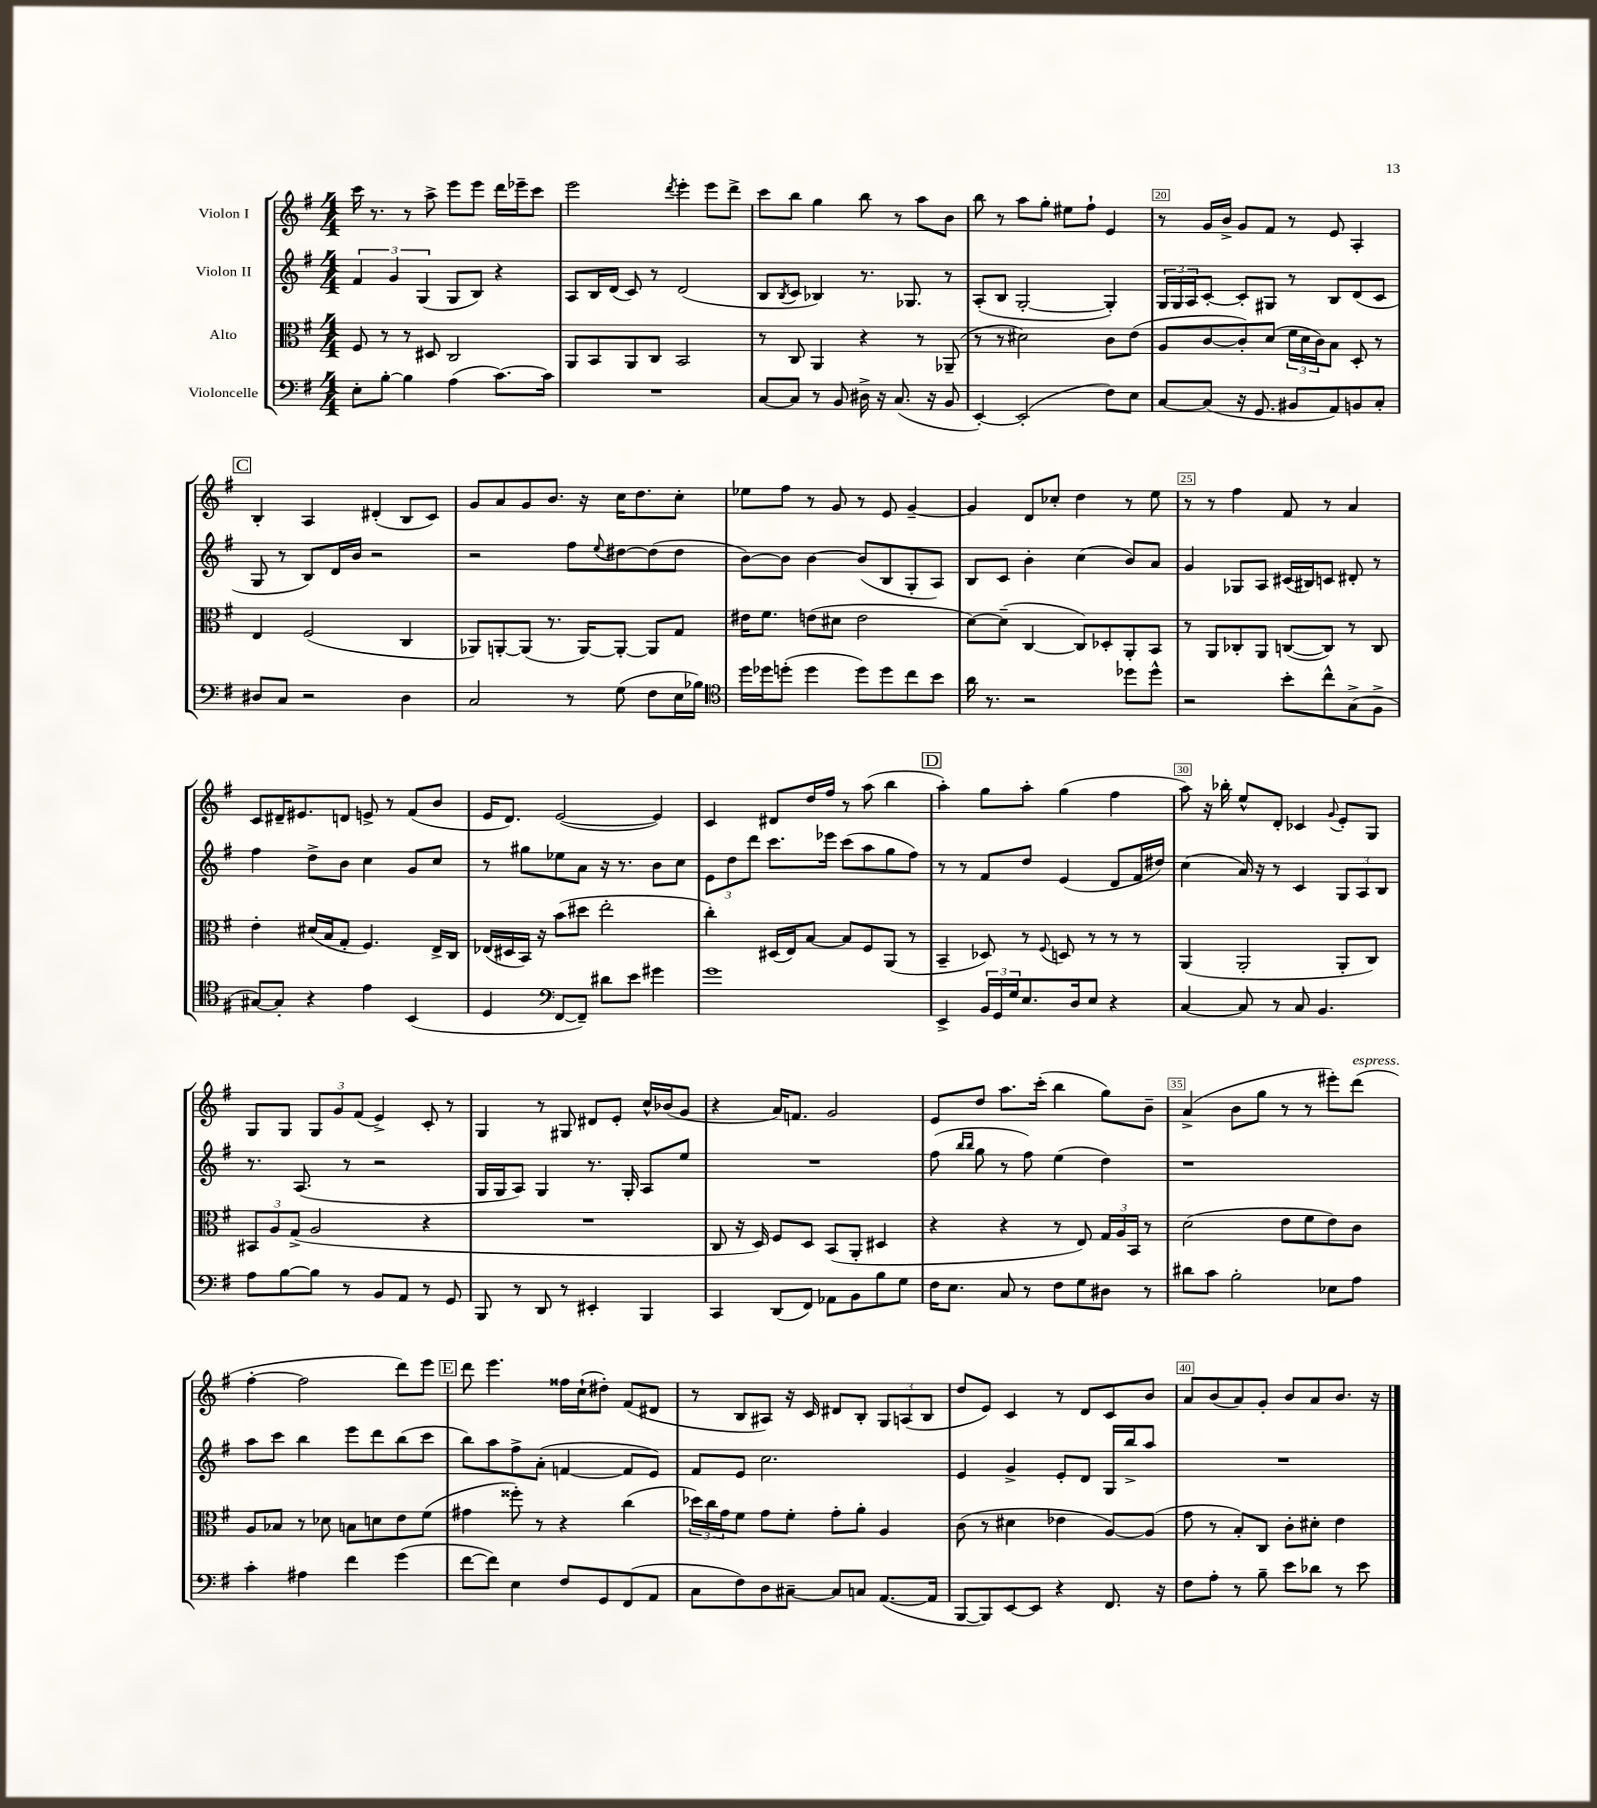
<<
\new StaffGroup <<
\new Staff = "s0" \with { instrumentName = "Violon I" } {
    \clef treble \key g \major \numericTimeSignature \time 4/4
    c'''16 r8. r8 a''8-> e'''8 e'''8 d'''16 ees'''16-- c'''8 |
    e'''2 \acciaccatura { d'''8 } e'''4-. e'''8 d'''8-> |
    c'''8 b''8 g''4 b''8 r8 a''8 b'8 |
    b''8 r8 a''8 g''8-. eis''8 fis''8-! e'4 |
    r8 g'16 b'16-> g'8 fis'8 r8 e'8 a4-. |
    \mark \markup { \box "C" } b4-. a4 dis'4-.( b8 c'8) |
    g'8 a'8 g'8 b'8. r16 c''16 d''8. c''8-. |
    ees''8 fis''8 r8 g'8 r8 e'8 g'4~-- |
    g'4 d'8 ces''8-. d''4 r8 e''8 |
    r8 r8 fis''4 fis'8 r8 a'4 |
    c'8 dis'16-- eis'8. d'8 e'8-> r8 fis'8( b'8 |
    e'16 d'8.) e'2~( e'4) |
    c'4 dis'8 d''16 fis''16 r8 a''8( b''4 |
    \mark \markup { \box "D" } a''4-.) g''8 a''8-. g''4( fis''4 |
    a''8) r16 bes''16-. e''8-^ d'8-. ces'4 \appoggiatura { g'8 } e'8-. g8 |
    g8 g8 \tuplet 3/2 { g8 g'8 fis'8( } e'4->) c'8-. r8 |
    g4 r8 gis8 dis'8 e'8-. c''16-^ bes'16( g'8 |
    r4 a'16) f'8. g'2 |
    e'8 d''8 a''8. c'''16-.( b''4 g''8) b'8-- |
    a'4->( b'8 g''8 r8 r8 eis'''8-.) d'''8^\markup { \italic "espress." }( |
    fis''4~-. fis''2 d'''8) e'''8 |
    \mark \markup { \box "E" } d'''8 e'''4. fisis''16 c''16-!( dis''8-.) fis'8( dis'8 |
    r8 b8 ais8) r16 c'16 dis'8 b8-. \tuplet 3/2 { g8 a8( b8 } |
    d''8 e'8) c'4 r8 d'8 c'8 b'8 |
    a'8 b'8( a'8) g'8-. b'8 a'8 b'8. r16 \bar "|." |
}
\new Staff = "s1" \with { instrumentName = "Violon II" } {
    \clef treble \key g \major \numericTimeSignature \time 4/4
    \tuplet 3/2 { fis'4 g'4 g4( } g8 b8) r4 |
    a8 b16 d'16( c'8) r8 d'2( |
    b8 \acciaccatura { b8 } c'8 bes4) r8. ges8. r8 |
    a8-.( b8 g2~-. g4-.) |
    \tuplet 3/2 { g16 g16 a16 } c'8~-. c'8-. gis8 r8 b8 d'8( c'8 |
    \mark \markup { \box "C" } g8 r8 b8) d'16 b'16 r2 |
    r2 fis''8 \appoggiatura { e''8 } dis''8~ dis''8( dis''8 |
    b'8~) b'8 b'4~ b'8( b8 g8-. a8) |
    b8 c'8 b'4-. c''4( b'8) a'8 |
    g'4 ges8 a8 cis'16( bis16) c'8 dis'8-. r8 |
    fis''4 d''8-> b'8 c''4 g'8 c''8 |
    r8 gis''8 ees''8 a'8 r16 r8. b'8 c''8 |
    \tuplet 3/2 { e'8 d''8 d'''8 } c'''8. ees'''16 c'''8( a''8 g''8 fis''8) |
    \mark \markup { \box "D" } r8 r8 fis'8 d''8 e'4( d'8 fis'16 dis''16) |
    c''4( a'16) r16 r8 c'4 \tuplet 3/2 { g8 a8 b8 } |
    r8. a8.( r8 r2 |
    g16 g16 a8) g4 r8. g16-. a8 e''8 |
    R1 |
    fis''8( \grace { b''16 b''16 } g''8 r8 fis''8) e''4( d''4) |
    r1 |
    a''8 c'''8 b''4 e'''8 d'''8 b''8( c'''8 |
    \mark \markup { \box "E" } b''8) a''8 fis''8-> a'8-.( f'4~ f'8 e'8) |
    fis'8 e'8 c''2. |
    e'4 g'4-> e'8-. d'8 g16 b''16-> a''8 |
    R1 \bar "|." |
}
\new Staff = "s2" \with { instrumentName = "Alto" } {
    \clef alto \key g \major \numericTimeSignature \time 4/4
    fis8 r8 r8 dis8 c2 |
    a,8 b,8 a,8 c8 b,2 |
    r8 c8 a,4 r4 r8 aes,8--( |
    r8 r8 dis'2) c'8 e'8( |
    a8 c'8~ c'8-.) d'8( \tuplet 3/2 { fis'16 d'16 c'16) } b8 d8-. r8 |
    \mark \markup { \box "C" } e4 fis2( c4 |
    aes,8) a,8~-. a,8( r8. a,16~) a,8~-. a,8 g8 |
    eis'16 fis'8. e'8( dis'8 e'2 |
    d'8~) d'8--( c4~ c8) des8-. a,8-. b,8 |
    r8 a,8 ces8-. a,8 c8~( c8) r8 c8 |
    e'4-. dis'16( b16 g8-. fis4.) e16-> c16 |
    ees16( dis16 b,16) r16 b'8( dis''8 e''2-. |
    c''4-.) dis16( e16) b8~ b8 fis8 a,8( r8 |
    \mark \markup { \box "D" } b,4-- des8) r8 \appoggiatura { fis8 } d8 r8 r8 r8 |
    a,4( a,2-. a,8-. c8) |
    \tuplet 3/2 { bis,8 a8 g8->( } a2 r4 |
    R1 |
    c8 r16 d16) fis8 d8 b,8( a,8-. dis4 |
    r4 r4 r8 e8) \tuplet 3/2 { g16 a16 b,16 } r8 |
    d'2( e'8 fis'8 e'8) c'8 |
    a8 bes8 r8 des'8 b8 d'8 e'8 fis'8( |
    \mark \markup { \box "E" } gis'4 fisis''8-.) r8 r4 c''4( |
    \tuplet 3/2 { des''16) c''16 g'16 } fis'8 g'8 fis'8-. g'8-. a'8-. a4 |
    c'8( r8 dis'4 ees'4 a8~) a8( |
    g'8 r8 b8-.) c8 c'8-. dis'8-. e'4 \bar "|." |
}
\new Staff = "s3" \with { instrumentName = "Violoncelle" } {
    \clef bass \key g \major \numericTimeSignature \time 4/4
    e8-. b8~-. b4 a4( c'8.~) c'16 |
    R1 |
    c8~ c8 r8 b,8 dis16-> r16 c8.( r16 b,8 |
    e,4~-.) e,2-.( fis8) e8 |
    c8~ c8( r16 g,8. bis,8 a,8) b,8 c8-. |
    \mark \markup { \box "C" } dis8 c8 r2 dis4 |
    c2 r8 g8( fis8 e16 bes16) |
    \clef tenor d''16 des''16 d''8-.( d''4 d''8) d''8 c''8 b'8 |
    a'16 r8. r2 des''8 des''8-^ |
    r2 b'8-. c''8-^ g8->( fis8-> |
    gis8~) gis8-. r4 e'4 b,4( |
    d4 \clef bass fis,8~ fis,8--) dis'8 e'8 gis'4 |
    g'1 |
    \mark \markup { \box "D" } e,4-> \tuplet 3/2 { b,16 g,16 g16 } e8. d16 e8 r4 |
    c4~ c8 r8 c8 b,4. |
    a8 b8~ b8 r8 b,8 a,8 r8 g,8 |
    b,,8 r8 d,8 r8 eis,4-. b,,4 |
    c,4 d,8( fis,8) aes,8 b,8 b8 g8 |
    fis16 e8. c8 r8 fis8 g8 dis8 r8 |
    dis'8 c'8 b2-. ees8 a8 |
    c'4-. ais4 fis'4 g'4( |
    \mark \markup { \box "E" } fis'8~ fis'8) e4 fis8 g,8 fis,8( a,8 |
    c8 fis8) d8 cis8~-- cis8 c8 a,8.~( a,16 |
    b,,8~ b,,8) e,8~ e,8 r4 fis,8. r16 |
    fis8 a8-. r8 b8-- e'8 des'8 r8 e'8 \bar "|." |
}
>>
>>
\layout { \context { \Score currentBarNumber = #16 \override BarNumber.break-visibility = ##(#f #t #t) barNumberVisibility = #(every-nth-bar-number-visible 5) \override BarNumber.stencil = #(make-stencil-boxer 0.1 0.3 ly:text-interface::print) } }
